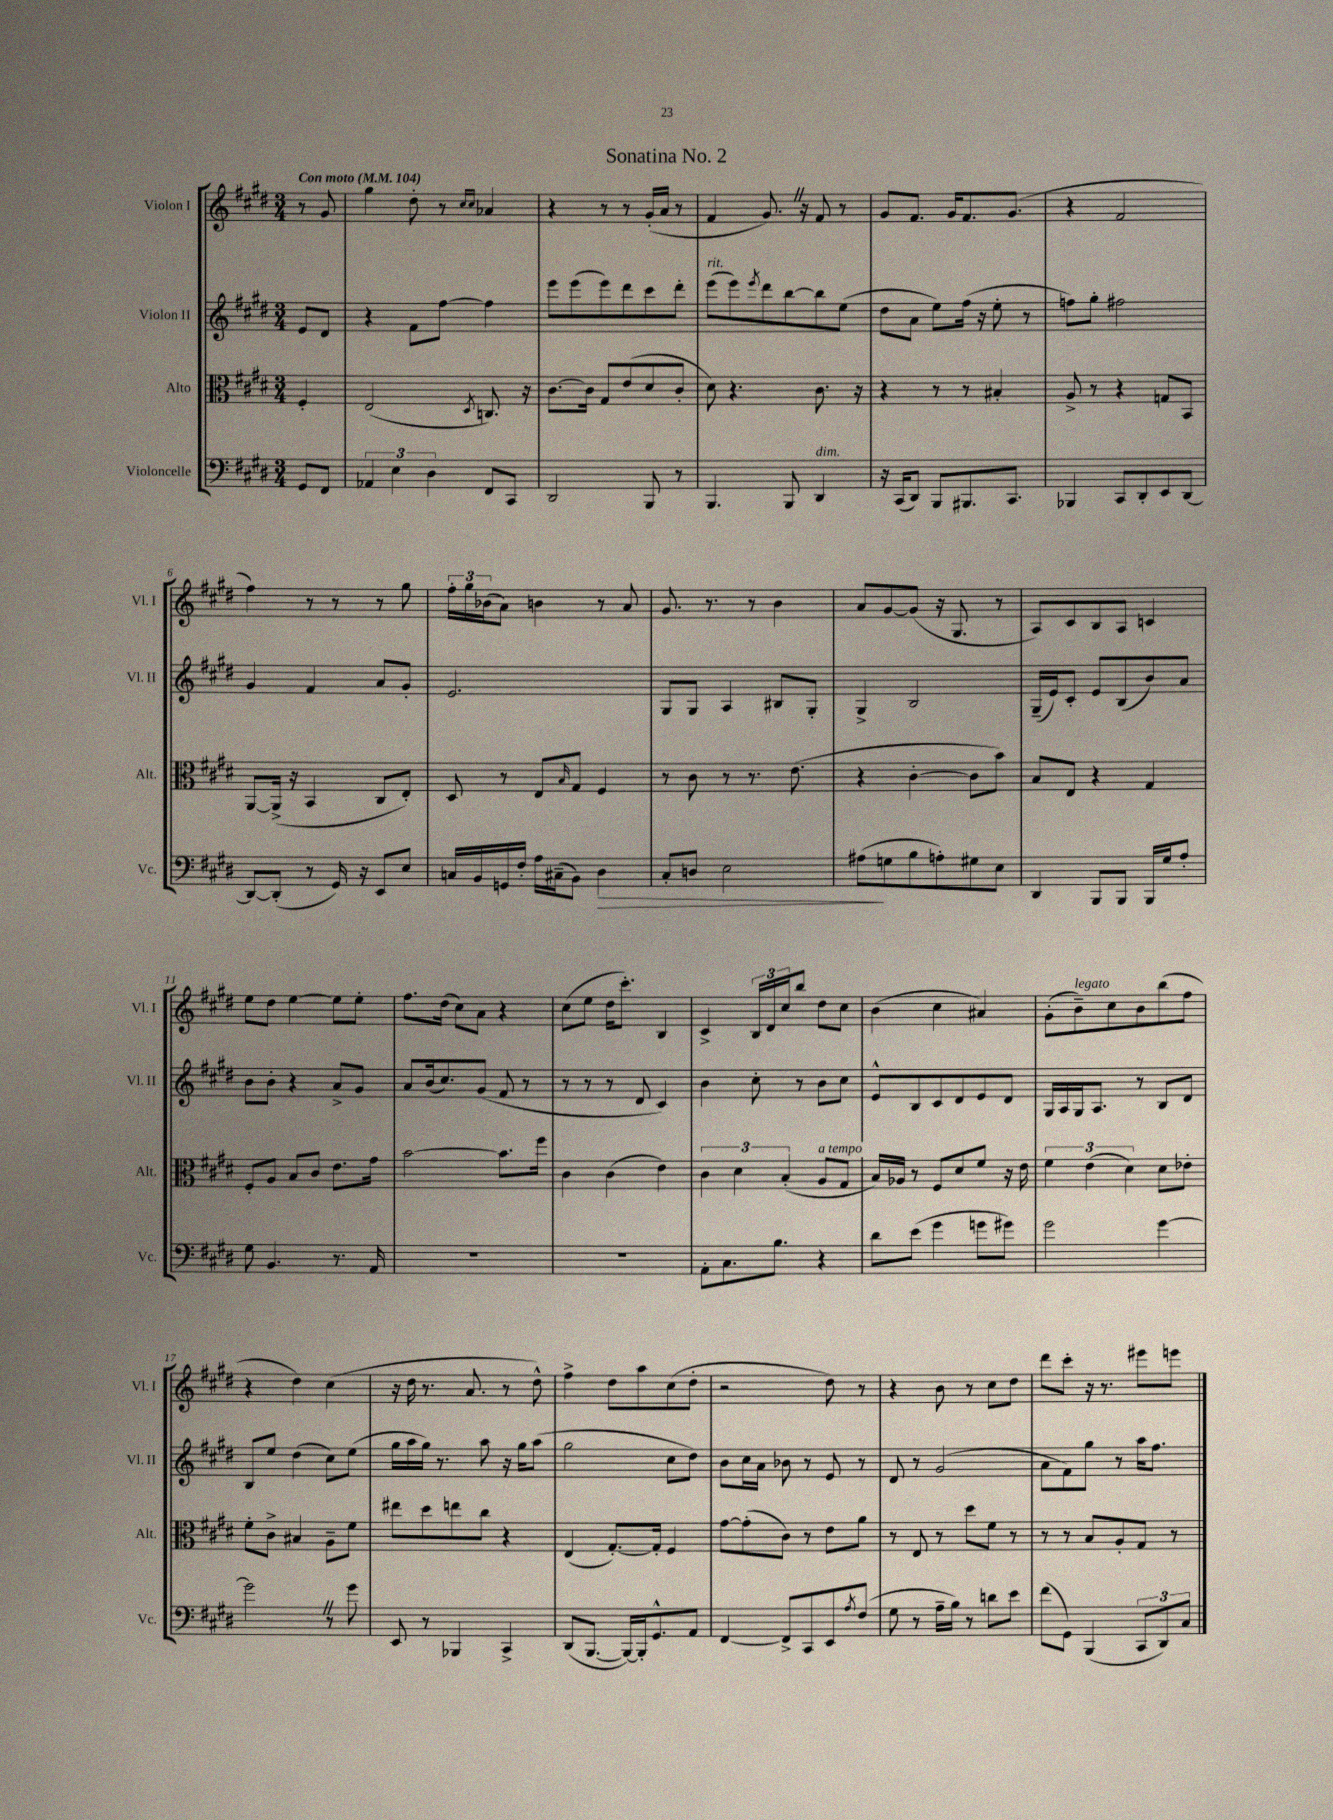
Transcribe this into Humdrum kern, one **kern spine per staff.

**kern	**kern	**kern	**kern
*staff4	*staff3	*staff2	*staff1
*clefF4	*clefC3	*clefG2	*clefG2
*k[f#c#g#d#]	*k[f#c#g#d#]	*k[f#c#g#d#]	*k[f#c#g#d#]
*M3/4	*M3/4	*M3/4	*M3/4
*MM104	*MM104	*MM104	*MM104
8GG#	4F#'	8e	8r
8FF#	.	8d#	8g#
=	=	=	=
6AA-	(2E	4r	4gg#
6E	.	.	.
.	.	8f#	8dd#'
6D#	.	.	.
.	.	[8ff#	8r
.	.	.	16qqcc#
.	8qD#	.	16qqcc#
8FF#	8.C)	4ff#]	4a-
8CC#	.	.	.
.	16r	.	.
=	=	=	=
2DD#	[8.c#	8eee	4r
.	.	(8eee	.
.	16c#]	.	.
.	8G#	8eee)	8r
.	(8e	8ddd#	8r
8BBB	8d#	8ccc#	(16g#'
.	.	.	16a
8r	8c#'	8ddd#'	8r
=	=	=	=
4.BBB	8d#)	(8eee	4f#
.	4.r	8eee)	.
.	.	8qeee	.
.	.	8ddd#	8.g#)
8BBB	.	[8bb	.
.	.	.	16r
4DD#	8.c#	8bb]	8f#
.	.	(8ee	8r
.	16r	.	.
=	=	=	=
16r	4r	8dd#	8g#
(16CC#	.	.	.
8DD#)	.	8a	8.f#
8BBB	8r	8ee)	.
.	.	.	16g#
8.BBB#	8r	(16ff#	8.f#
.	.	16r	.
.	4B#'	8ee'	.
8.CC#	.	.	(8.g#
.	.	8r	.
=	=	=	=
4BBB-	8A^	8ff)	4r
.	8r	8gg#'	.
8CC#	4r	2ff#	2f#
8DD#'	.	.	.
8EE	8G	.	.
[8DD#	8BB	.	.
=	=	=	=
8DD#_	[8AA	4g#	4ff#)
(8DD#']	(16AA^]	.	.
.	16r	.	.
8r	4BB	4f#	8r
16GG#)	.	.	8r
16r	.	.	.
8EE	8C#	8a	8r
8E	8E')	8g#'	8gg#
=	=	=	=
16C	8D#	2.e	24ff#'
.	.	.	24gg#
16BB	.	.	.
.	.	.	(24b-
16GG	8r	.	8a)
16F#'	.	.	.
16A	8E	.	4b
(16C#~	.	.	.
.	16qqB	.	.
8BB)	8G#	.	.
4D#	4F#	.	8r
.	.	.	8a
=	=	=	=
8C#'	8r	8G#	8.g#
8D	8c#	8G#	.
.	.	.	8.r
2E	8r	4A	.
.	8.r	.	8r
.	.	8B#	4b
.	(8.e	.	.
.	.	8G#'	.
=	=	=	=
(8A#	4r	4G#^	8a
8G	.	.	[8g#
8B	[4c#'	2B	(8g#]
8A')	.	.	16r
.	.	.	8.G#
8G#	8c#]	.	.
8E	8b)	.	8r
=	=	=	=
4DD#	8B	(16G#~	8A)
.	.	16e)	.
.	8E	8c#'	8c#
8BBB	4r	8e	8B
8BBB	.	(8B	8A
16BBB	4G#	8b)	4c
16G#	.	.	.
8A'	.	8a	.
=	=	=	=
8G#	8F#'	8b	8ee
4.BB	8A	8b'	8dd#
.	8B	4r	[4ee
.	8c#	.	.
8.r	8.e	8a^	8ee]
.	.	8g#	8ee'
16AA	16g#	.	.
=	=	=	=
2.r	[2b	8a	8.ff#
.	.	(16b	.
.	.	8.cc#)	(16dd#
.	.	.	8cc#)
.	.	(8g#	8a
.	8.b]	8f#	4r
.	.	8r	.
.	16ff#	.	.
=	=	=	=
2.r	4c#	8r	(8cc#
.	.	8r	8ee
.	(4c#	8r	16dd#
.	.	.	8.ccc#')
.	.	8d#	.
.	4e)	4c#)	4B
=	=	=	=
8AA'	6c#	4b	4c#^
8.C#	.	.	.
.	6d#	.	.
.	.	8cc#'	24B
.	.	.	24d#
8.B	.	.	.
.	(6B'	.	24cc#
.	.	8r	8bb
4r	8A	8b	8dd#
.	8G#	8cc#	8cc#
=	=	=	=
8d#	16B)	8e^^	(4b
.	16A-	.	.
(8e	8r	8B	.
4g#	8F#	8c#	4cc#
.	8d#	8d#	.
8g	8f#	8e	4a#)
8g#)	16r	8d#	.
.	16e	.	.
=	=	=	=
2g#	6f#	16G#	(8g#'
.	.	16A	.
.	.	16G#	8b~)
.	(6e	.	.
.	.	8.A	.
.	.	.	8cc#
.	6d#)	.	.
.	.	8r	8b
[4g#	8d#	8B	(8bb
.	8e-'	8d#	8ff#
=	=	=	=
2g#]	8f#'	8B	4r
.	8c#^	8ee	.
.	4B#	(4dd#	4dd#)
8r	8A~	8cc#)	(4cc#
8g#	8f#	(8ee	.
=	=	=	=
8EE	8ee#	16gg#	16r
.	.	16aa	16dd#
8r	8dd#	16gg#)	8.r
.	.	8.r	.
4BBB-	8ee	.	.
.	.	.	8.a
.	8cc#	8aa	.
4CC#^	4r	16r	8r
.	.	16gg#	.
.	.	(8aa	8dd#^^)
=	=	=	=
(8DD#	(4E	2gg#	4ff#^
[8.BBB	.	.	.
.	[8.G#')	.	8dd#
16BBB_)	.	.	.
16BBB']	.	.	8aa
8.GG#^^	16G#']	.	.
.	4F#	8cc#	(8cc#
8AA	.	8dd#)	8dd#'
=	=	=	=
[4FF#	[8g#	8b	2r
.	(8g#']	16cc#	.
.	.	16a	.
8FF#^]	8c#)	8b-	.
8CC#	8r	8r	.
8EE	8e	8e	8dd#)
8qA	.	.	.
(8F#	8a	8r	8r
=	=	=	=
8G#	8r	8d#	4r
8r	8E	8r	.
16A~	8r	(2g#	8b
16B)	.	.	.
8r	8dd#	.	8r
8d	8f#	.	8cc#
8e	8r	.	8dd#
=	=	=	=
(8f#	8r	8a	8ddd#
8GG#)	8r	8f#)	8ccc#'
(4BBB	8B	8gg#	16r
.	.	.	8.r
.	8A'	8r	.
12CC#	8G#	16aa	8eee#
.	.	8.ff#	.
12DD#)	.	.	.
.	8r	.	8eee
12C#	.	.	.
==	==	==	==
*-	*-	*-	*-
